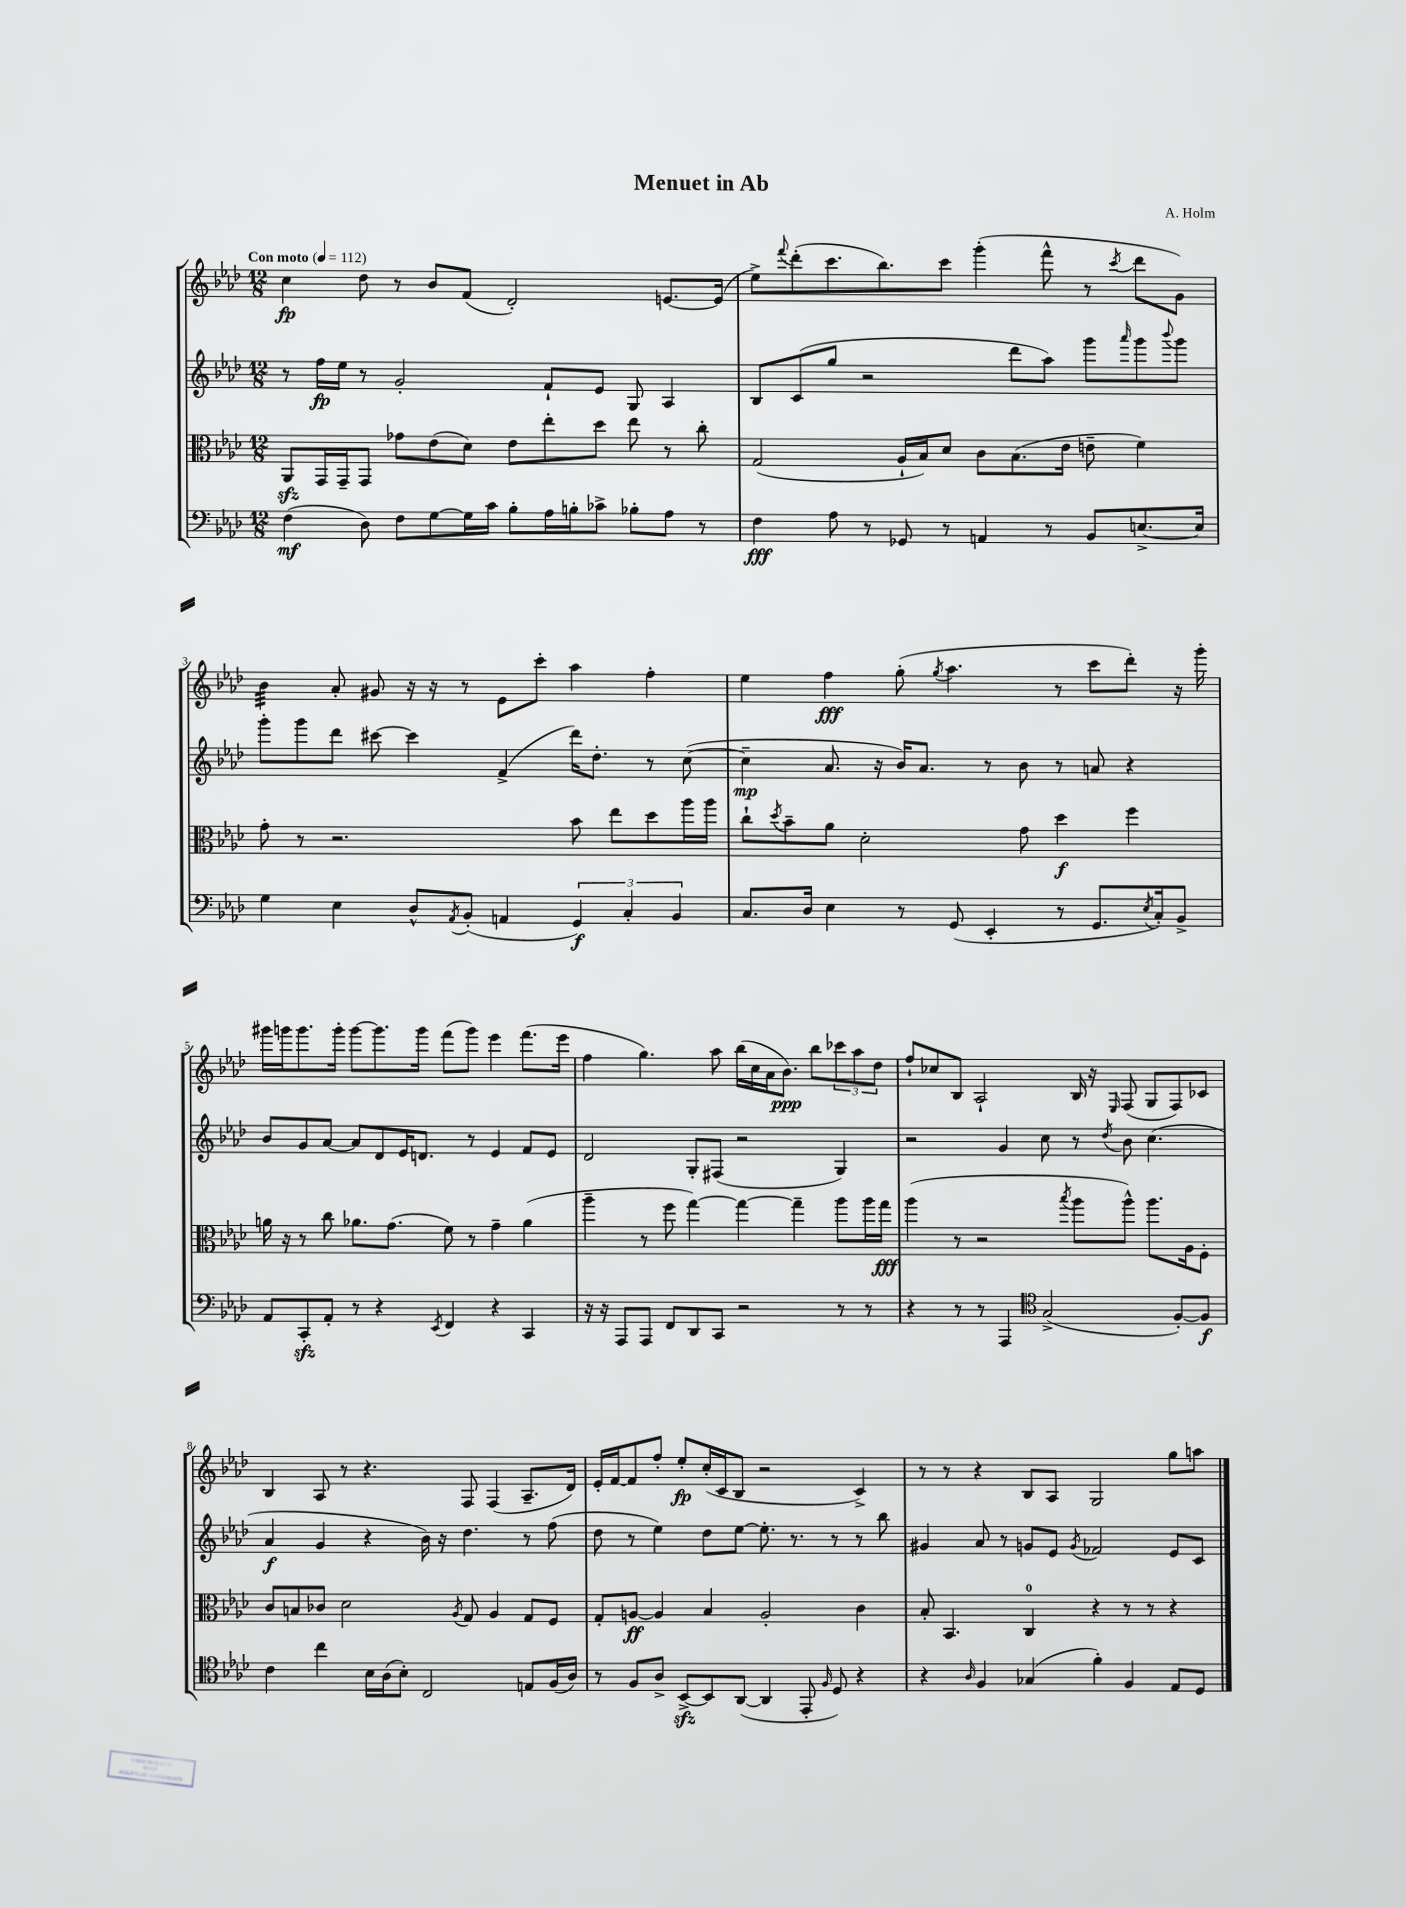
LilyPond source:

\header { title = "Menuet in Ab" composer = "A. Holm" }
<<
\new StaffGroup <<
\new Staff = "s0" {
    \clef treble \key aes \major \numericTimeSignature \time 12/8 \tempo "Con moto" 4 = 112
    c''4\fp des''8 r8 bes'8 f'8( des'2-.) e'8.~ e'16( |
    ees''8->) \appoggiatura { f'''8 } des'''8-.( c'''8. bes''8.) c'''8 g'''4-.( f'''8-^ r8 \acciaccatura { c'''8 } des'''8 g'8) |
    bes'4:32 aes'8-. gis'8 r16 r16 r8 ees'8 c'''8-. aes''4 f''4-. |
    ees''4 f''4\fff g''8-.( \acciaccatura { g''8 } aes''4. r8 c'''8 des'''8-.) r16 g'''16-. |
    gis'''16 g'''16 g'''8. g'''16-. g'''8~ g'''8. g'''16 f'''8( g'''8) ees'''4 f'''8.( ees'''16 |
    f''4 g''4.) aes''8 bes''16( c''16 aes'16 bes'8.\ppp) bes''8 \tuplet 3/2 { ces'''8 aes''8 des''8 } |
    f''8-! ces''8 bes8 aes2-! bes16 r16 \grace { ees16 } f8( g8 f8) ces'8 |
    bes4 aes8 r8 r4. f8 f4( aes8.-- des'16) |
    ees'16-. f'16~ f'8 f''8-. ees''8-.\fp c''16-.( c'16 bes8 r2 c'4->) |
    r8 r8 r4 bes8 aes8 g2 g''8 a''8 \bar "|." |
}
\new Staff = "s1" {
    \clef treble \key aes \major \numericTimeSignature \time 12/8
    r8 f''16\fp ees''16 r8 g'2-. f'8-! ees'8 g8 aes4 |
    bes8 c'8( g''8 r2 des'''8 aes''8) g'''8 \grace { aes'''16 } g'''8 \appoggiatura { bes'''8 } g'''8 |
    g'''8-. g'''8 des'''8 cis'''8~ cis'''4 f'4->( des'''16) des''8.-. r8 c''8~( |
    c''4--\mp aes'8. r16 bes'16) aes'8. r8 bes'8 r8 a'8 r4 |
    bes'8 g'8 aes'8~ aes'8 des'8 ees'16 d'8. r8 ees'4 f'8 ees'8 |
    des'2 g8-. fis8( r2 g4) |
    r2 g'4 c''8 r8 \acciaccatura { des''8 } bes'8 c''4.( |
    aes'4\f g'4 r4 bes'16) r16 des''4. r8 f''8( |
    des''8 r8 ees''4) des''8 ees''8~ ees''8.-. r8. r8 r8 bes''8 |
    gis'4 aes'8 r8 g'8 ees'8 \acciaccatura { g'8 } fes'2 ees'8 c'8 \bar "|." |
}
\new Staff = "s2" {
    \clef alto \key aes \major \numericTimeSignature \time 12/8
    aes,8\sfz g,16 g,16-- g,8 ges'8 ees'8( des'8) ees'8 ees''8-. des''8 ees''8 r8 c''8-. |
    g2( aes16-! bes16) des'8 c'8 bes8.( ees'16 e'8-- f'4) |
    g'8-. r8 r2. bes'8 ees''8 des''8 aes''16 aes''16 |
    c''8-! \acciaccatura { des''8 } bes'8-- aes'8 des'2-. g'8 des''4\f f''4 |
    a'16 r16 r8 c''8 aes'8. g'8.( f'8) r8 g'4-- aes'4( |
    aes''4-- r8 f''8 g''4~) g''4~ g''4-- aes''8 aes''16 g''16\fff |
    aes''4( r8 r2 \acciaccatura { bes''8 } aes''8 aes''8-^) aes''8. aes16 f8-. |
    c'8 b8 ces'8 des'2 \acciaccatura { aes8 } g8 aes4 g8 f8 |
    g8-. a8~\ff a4 bes4 a2-. c'4 |
    bes8-. bes,4. c4-0 r4 r8 r8 r4 \bar "|." |
}
\new Staff = "s3" {
    \clef bass \key aes \major \numericTimeSignature \time 12/8
    f4\mf( des8) f8 g8~ g16 c'16 bes8-. aes16 b16-. ces'8-> bes8-. aes8 r8 |
    f4\fff aes8 r8 ges,8 r8 a,4 r8 bes,8 e8.~-> e16 |
    g4 ees4 des8-^ \acciaccatura { aes,8 } bes,8-.( a,4 \tuplet 3/2 { g,4\f) c4-. bes,4 } |
    c8. des16 ees4 r8 g,8( ees,4-. r8 g,8. \acciaccatura { ees8 } c16-.) bes,8-> |
    aes,8 c,8-.\sfz aes,8-. r8 r4 \acciaccatura { ees,8 } f,4 r4 c,4 |
    r16 r16 aes,,8 aes,,8 f,8 des,8 c,8 r2 r8 r8 |
    r4 r8 r8 aes,,4 \clef tenor g2->( f8~-.) f8\f |
    c'4 c''4 bes16 aes16( bes8-.) c2 e8 f16( aes16) |
    r8 f8 aes8-> bes,8~->\sfz bes,8 aes,8~( aes,4 ees,8-. \grace { f16 } des8) r4 |
    r4 \grace { aes16 } f4 ges4( f'4-.) f4 ees8 des8 \bar "|." |
}
>>
>>
